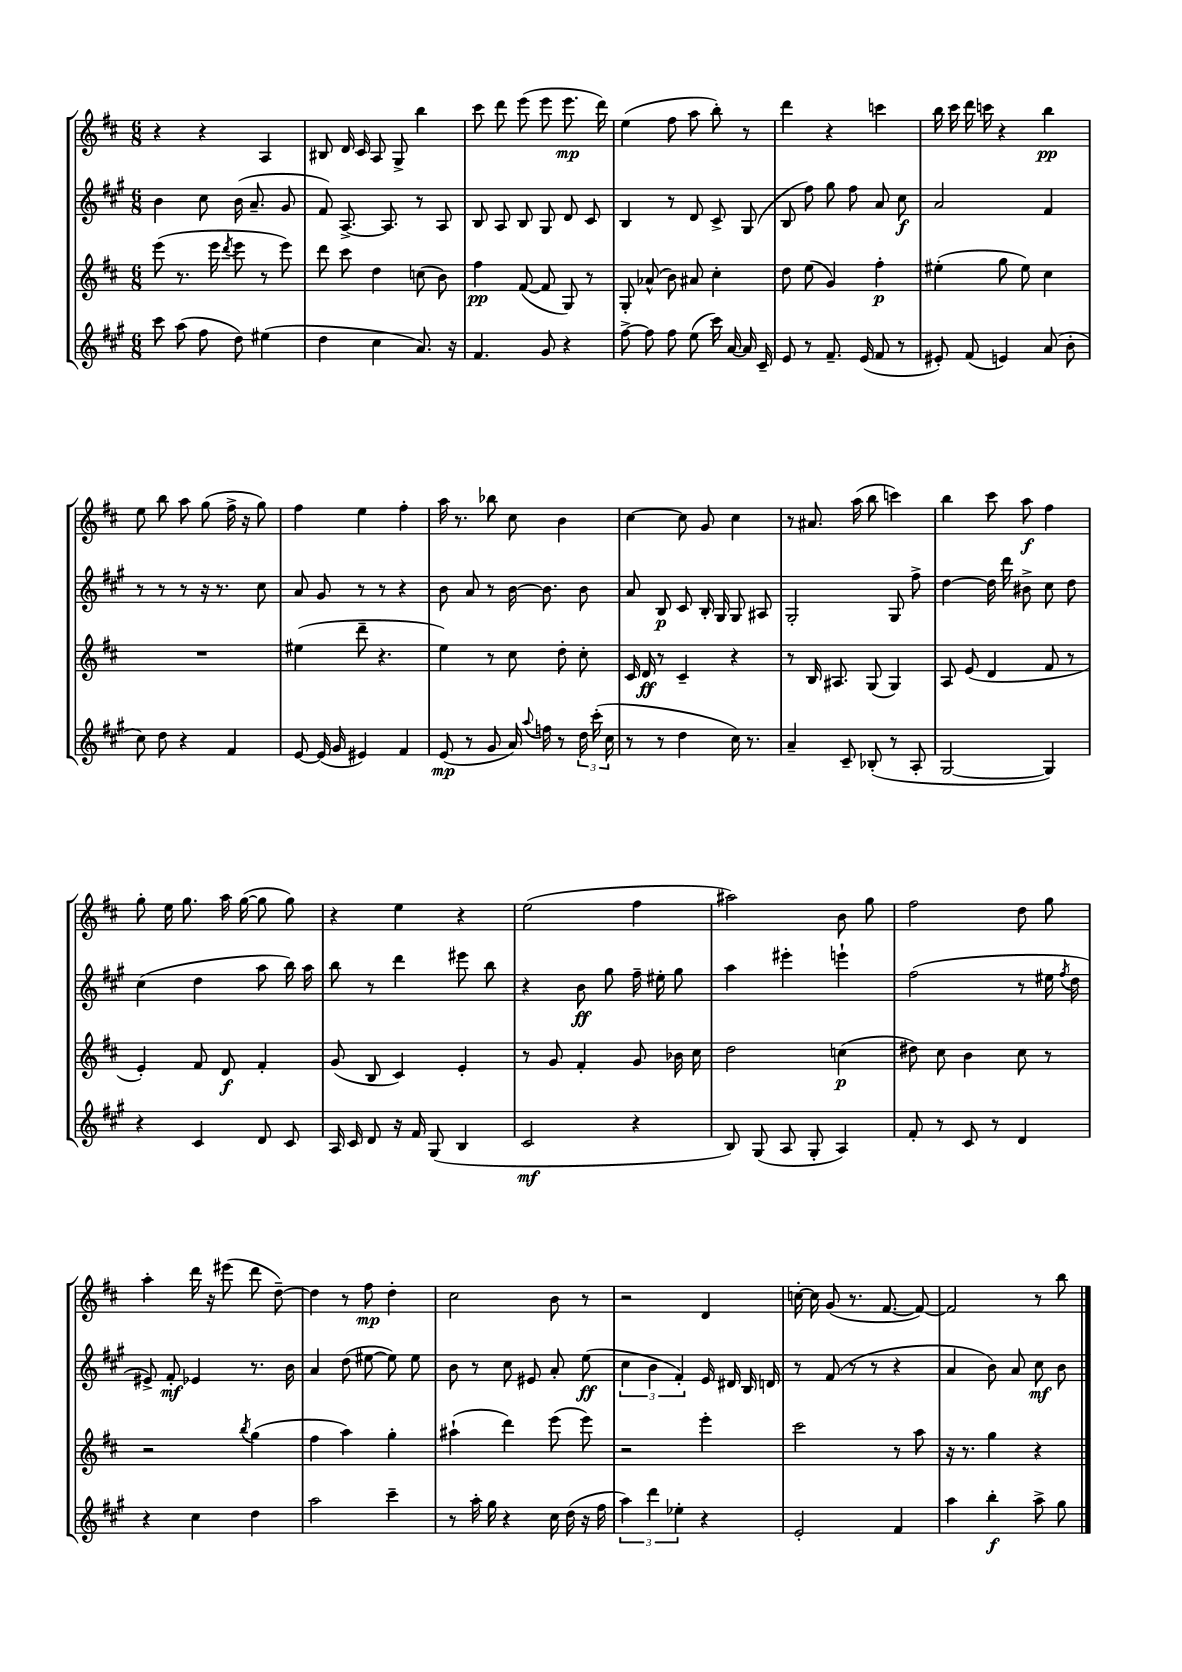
<<
\new StaffGroup <<
\new Staff = "s0" {
    \clef treble \key d \major \numericTimeSignature \time 6/8
    \autoBeamOff r4 r4 a4 |
    bis8 d'16 cis'16 a8 g8-> b''4 |
    cis'''8 d'''8 e'''8( e'''8 e'''8.\mp d'''16) |
    e''4( fis''8 a''8 b''8-.) r8 |
    d'''4 r4 c'''4 |
    b''16 cis'''16 d'''16 c'''16 r4 b''4\pp |
    e''8 b''8 a''8 g''8( fis''16-> r16 g''8) |
    fis''4 e''4 fis''4-. |
    a''16 r8. bes''8 cis''8 b'4 |
    cis''4~ cis''8 g'8 cis''4 |
    r8 ais'8. a''16( b''8 c'''4) |
    b''4 cis'''8 a''8\f fis''4 |
    g''8-. e''16 g''8. a''16 g''16~( g''8 g''8) |
    r4 e''4 r4 |
    e''2( fis''4 |
    ais''2) b'8 g''8 |
    fis''2 d''8 g''8 |
    a''4-. d'''16 r16 eis'''8( d'''8 d''8~--) |
    d''4 r8 fis''8\mp d''4-. |
    cis''2 b'8 r8 |
    r2 d'4 |
    c''16~-. c''16 g'8( r8. fis'8.~ fis'8~) |
    fis'2 r8 b''8 \bar "|." |
}
\new Staff = "s1" {
    \clef treble \key a \major \numericTimeSignature \time 6/8
    \autoBeamOff b'4 cis''8 b'16( a'8.-- gis'8 |
    fis'8) a8.~-> a8. r8 a8 |
    b8 a8 b8 gis8 d'8 cis'8 |
    b4 r8 d'8 cis'8-> gis8( |
    b8 fis''8) gis''8 fis''8 a'8 cis''8\f |
    a'2 fis'4 |
    r8 r8 r8 r16 r8. cis''8 |
    a'8 gis'8 r8 r8 r4 |
    b'8 a'8 r8 b'16~ b'8. b'8 |
    a'8 b8\p cis'8 b16-. gis16 gis8 ais8 |
    gis2-. gis8 fis''8-> |
    d''4~ d''16 d'''16 bis'8-> cis''8 d''8 |
    cis''4( d''4 a''8 b''16) a''16 |
    b''8 r8 d'''4 eis'''8 b''8 |
    r4 b'8\ff gis''8 fis''16-- eis''16-. gis''8 |
    a''4 eis'''4-. e'''4-! |
    fis''2( r8 eis''16 \acciaccatura { fis''8 } d''16 |
    eis'8->) fis'8-.\mf ees'4 r8. b'16 |
    a'4 d''8( eis''8~ eis''8) eis''8 |
    b'8 r8 cis''8 eis'8 a'8-. e''8\ff( |
    \tuplet 3/2 { cis''4 b'4 fis'4-.) } e'16 dis'16 b16 d'16 |
    r8 fis'8( r8 r8 r4 |
    a'4 b'8) a'8 cis''8\mf b'8 \bar "|." |
}
\new Staff = "s2" {
    \clef treble \key d \major \numericTimeSignature \time 6/8
    \autoBeamOff e'''8( r8. e'''16 \acciaccatura { d'''8 } e'''8 r8 e'''8) |
    d'''8 cis'''8 d''4 c''8( b'8) |
    fis''4\pp fis'8~( fis'8 g8) r8 |
    g8-. aes'8-^( b'8) ais'8 cis''4-. |
    d''8 e''8( g'4) fis''4-.\p |
    eis''4-.( g''8 eis''8) cis''4 |
    R2. |
    eis''4( d'''8-- r4. |
    e''4) r8 cis''8 d''8-. cis''8-. |
    cis'16 d'16\ff r8 cis'4-- r4 |
    r8 b16 ais8. g8( g4) |
    a8 e'8( d'4 fis'8 r8 |
    e'4-.) fis'8 d'8\f fis'4-. |
    g'8( b8 cis'4) e'4-. |
    r8 g'8 fis'4-. g'8 bes'16 cis''16 |
    d''2 c''4\p( |
    dis''8) cis''8 b'4 cis''8 r8 |
    r2 \acciaccatura { b''8 } g''4( |
    fis''4 a''4) g''4-. |
    ais''4-!( d'''4) e'''8( e'''8) |
    r2 e'''4-. |
    cis'''2 r8 a''8 |
    r16 r8. g''4 r4 \bar "|." |
}
\new Staff = "s3" {
    \clef treble \key a \major \numericTimeSignature \time 6/8
    \autoBeamOff cis'''8 a''8( fis''8 d''8) eis''4( |
    d''4 cis''4 a'8.) r16 |
    fis'4. gis'8 r4 |
    fis''8~-> fis''8 fis''8 e''8( cis'''16) a'16~ a'16 cis'16-- |
    e'8 r8 fis'8.-- e'16( fis'8 r8 |
    eis'8-.) fis'8( e'4) a'8( b'8-. |
    cis''8) d''8 r4 fis'4 |
    e'8~ e'16( gis'16 eis'4) fis'4 |
    e'8\mp( r8 gis'8 a'16) \appoggiatura { a''8 } f''16 r8 \tuplet 3/2 { d''16 cis'''16-.( cis''16 } |
    r8 r8 d''4 cis''16) r8. |
    a'4-- cis'8-- bes8-.( r8 a8-. |
    gis2~ gis4) |
    r4 cis'4 d'8 cis'8 |
    a16 cis'16 d'8 r16 fis'16 gis8( b4 |
    cis'2\mf r4 |
    b8) gis8( a8 gis8-. a4) |
    fis'8-. r8 cis'8 r8 d'4 |
    r4 cis''4 d''4 |
    a''2 cis'''4-- |
    r8 a''16-. gis''16 r4 cis''16 d''16( r16 fis''16 |
    \tuplet 3/2 { a''4) d'''4 ees''4-. } r4 |
    e'2-. fis'4 |
    a''4 b''4-.\f a''8-> gis''8 \bar "|." |
}
>>
>>
\layout { \context { \Score \remove "Bar_number_engraver" } }
